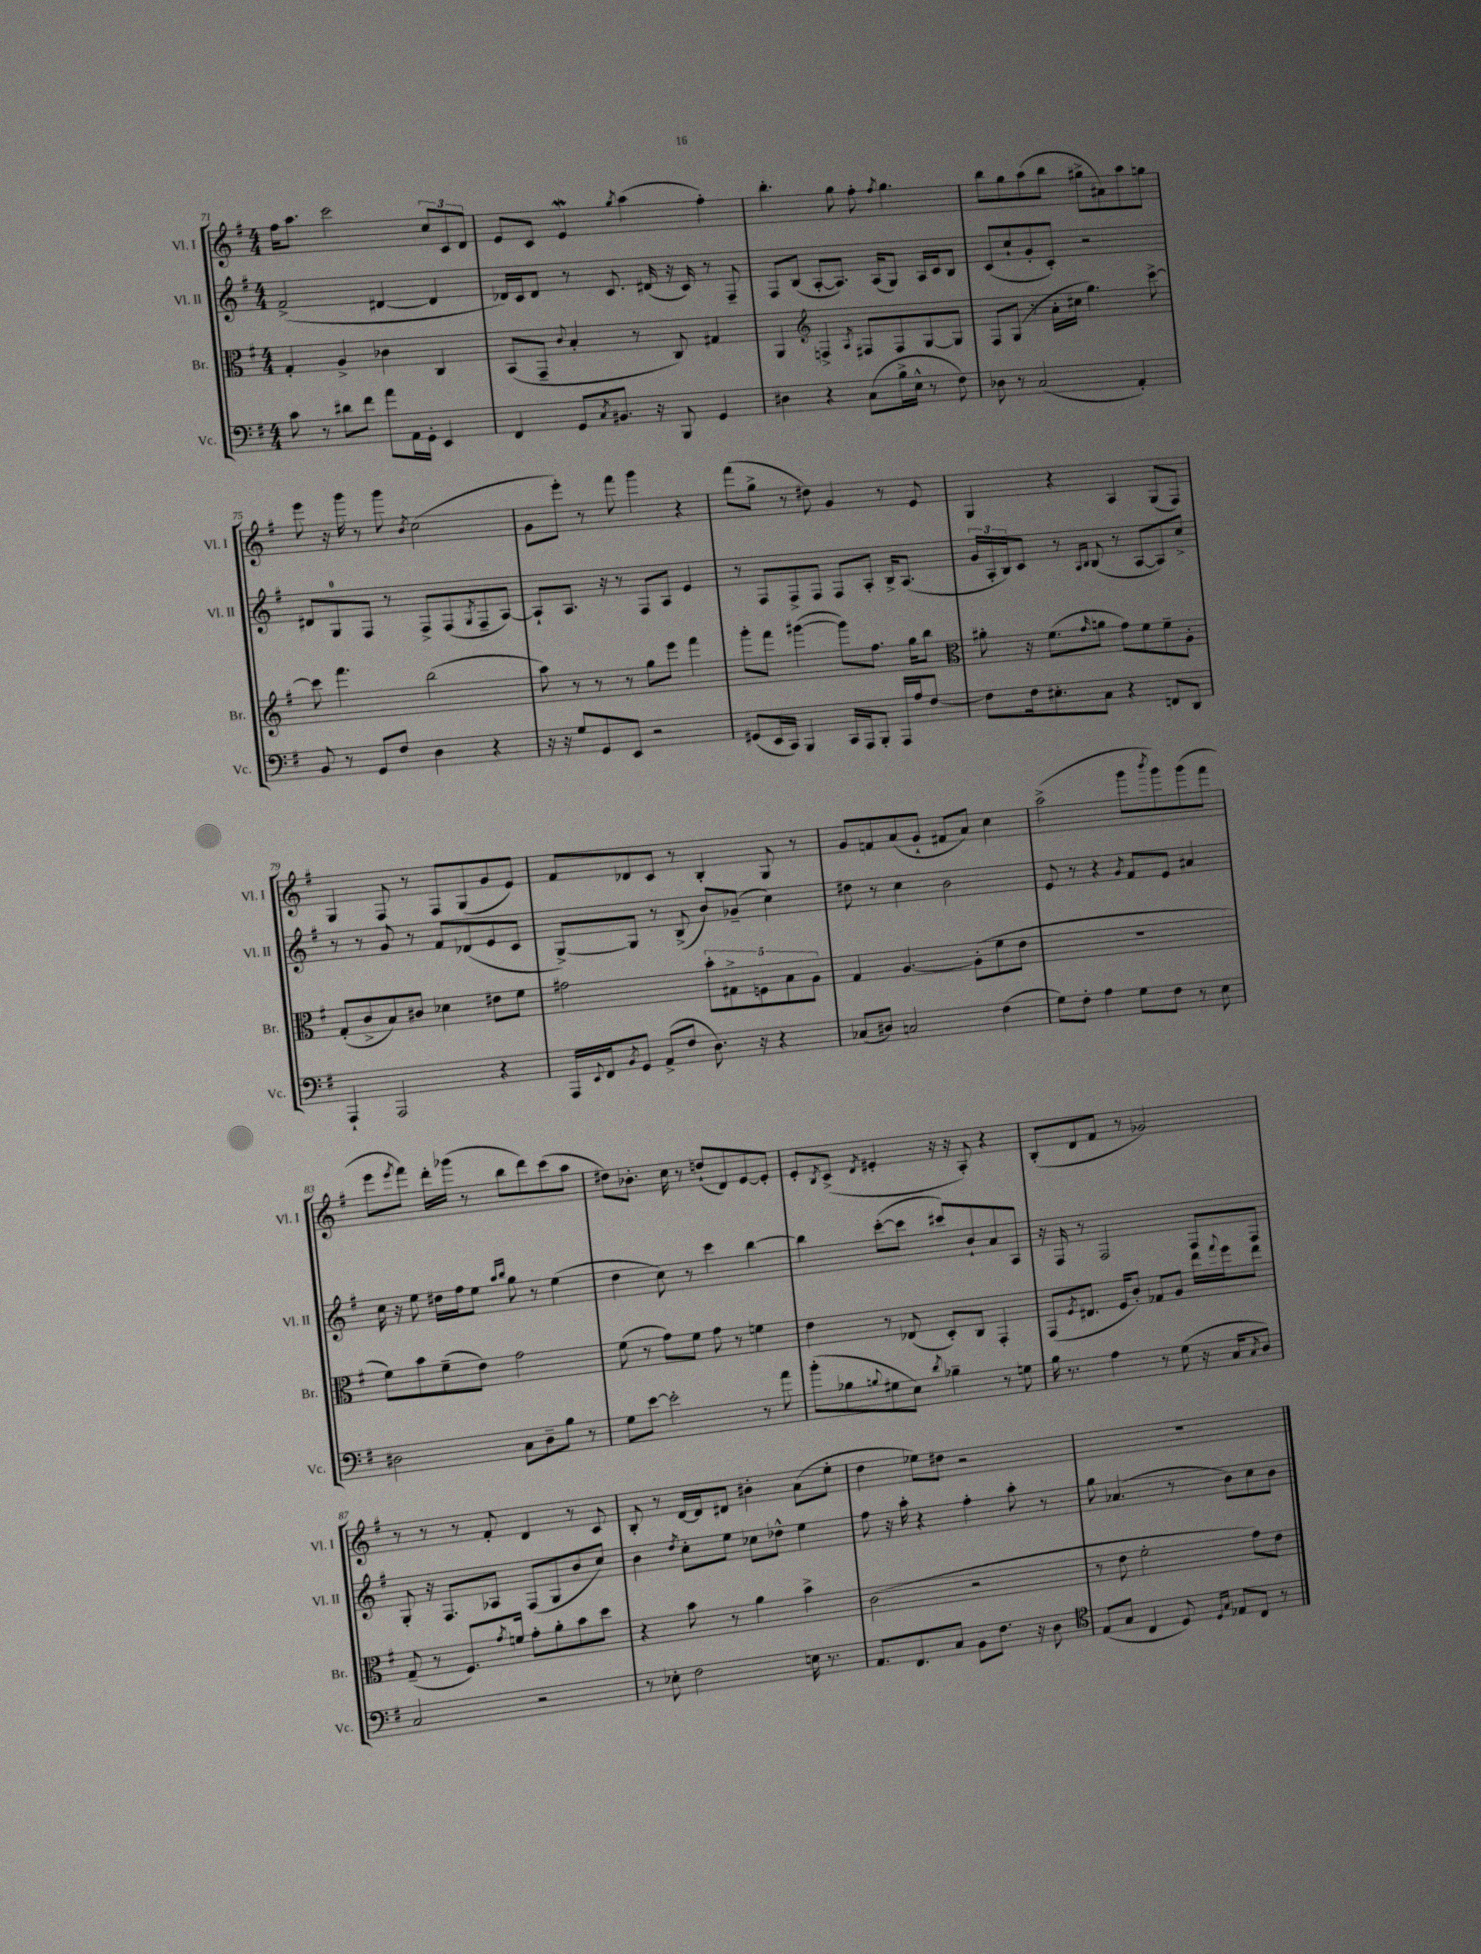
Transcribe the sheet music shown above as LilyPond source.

<<
\new StaffGroup <<
\new Staff = "s0" \with { instrumentName = "Vl. I" shortInstrumentName = "Vl. I" } {
    \clef treble \key g \major \numericTimeSignature \time 4/4
    fis''16 a''8. c'''2 \tuplet 3/2 { c''8 c'8 d'8 } |
    e'8 c'8 e'4\mordent \acciaccatura { g''8 } a''4( fis''4-.) |
    b''4.-. g''8 fis''8-. \acciaccatura { fis''8 } g''4. |
    b''8 g''8 a''8( b''8 gis''8-> ais'8) a''8 g''8 |
    e'''8 r16 g'''16 r8 g'''8 \acciaccatura { b'8 } c''2( |
    g'8 e'''8-.) r8 fis'''8 g'''4 r4 |
    fis'''8( g''8-> r8 dis''8) g'4 r8 e'8 |
    g4 r4 a4 g8( fis8) |
    g4 fis8 r8 fis8 g8( g'8 e'8) |
    fis'8 des'8 c'8 r8 b4-. g8 r8 |
    g'8 f'8 a'8( g'8-! fis'8 a'8) c''4 |
    a''2->( g'''8 \acciaccatura { b'''8 } g'''8) g'''8( fis'''8 |
    e'''8 \acciaccatura { e'''8 } fis'''8) d'''16-. ges'''16( r8 b''8 d'''8) c'''8( a''8 |
    dis''8) bes'8.-. c''16 r8 d''8-!( d'8) e'8~ e'8-. |
    e'8-. \acciaccatura { b8 } c'8->( \acciaccatura { d'8 } eis'4-. r16 r16 a8-.) r4 |
    b8-.( d'8 fis'8 r8 ges'2) |
    r8 r8 r8 fis'8-. d'4 r8 c'8 |
    b8-. r8 d'16~ d'16 dis'8 bis'4-. a'8( e''8-. |
    d''4 ees''8) dis''8 r2 |
    R1 \bar "|." |
}
\new Staff = "s1" \with { instrumentName = "Vl. II" shortInstrumentName = "Vl. II" } {
    \clef treble \key g \major \numericTimeSignature \time 4/4
    fis'2->( dis'4~ dis'4 |
    des'16) c'16 des'8 r8 c'8. dis'16( r16 c'16) r8 fis8-- |
    fis8 b8( a8~-. a8.) a16( g8) a16 c'16 b8 |
    c'8( c''8-! g'8-. c'8-.) r2 |
    dis'8 g8-0 fis8 r8 fis8-> fis8( \acciaccatura { g8 } fis8-- a8~) |
    a8-! a8. r16 r8 fis8 a8 e'4 |
    r8 fis8 fis8-> fis8 fis8 a8-. b16-> a8.( |
    \tuplet 3/2 { g'16 a16-. b16) } c'8 r8 \grace { a16 b16 } b8( r8 a8~ a8) c''8-> |
    r8 r8 g'8 r8 fis'8 des'8( e'8 c'8 |
    g8~->) g8 r8 b8->( b'8) ges'8--( c''4) |
    dis''8 r8 c''4 b'2 |
    e'8 r8 r4 \acciaccatura { g'8 } fis'8 e'8 ais'4 |
    c''16 r16 e''8 dis''16 fis''16 e''8 \grace { a''16 b''16 } g''8 r8 e''4( |
    d''4 c''8) r8 c'''4 b''4~ |
    b''4 c'''8~-.( c'''8 cis'''8) b'8-! a'8 a8 |
    r16 fis16 r8 fis2 fis8 fis8 |
    g8-. r16 fis8. aes8 fis8( g8 b'8 c''8) |
    b'4 \acciaccatura { d''8 } c''8-. e''8 ces''8 des''8-^ e''4 |
    fis''8 r16 a''16-. r4 fis''4-. a''8-. r8 |
    g''8 aes'4.( r8 b'8) c''8 b'8 \bar "|." |
}
\new Staff = "s2" \with { instrumentName = "Br." shortInstrumentName = "Br." } {
    \clef alto \key g \major \numericTimeSignature \time 4/4
    g4-. a4-> ces'4 c4 |
    b,8( g,8-- \appoggiatura { c'8 } b4-. r8 c8) gis4 |
    a,4 \clef treble f4-> \acciaccatura { a8 } fis8 fis8 g8~ g8 |
    fis8 g8( r8 a'16-. cis''16 g''4.) c'''8~-> |
    c'''8 fis'''4. b''2( |
    a''8) r8 r8 r8 g''8 e'''8 fis'''4 |
    g'''8-. fis'''8 gis'''4~( gis'''8) fis''8. g''16 b''8 |
    \clef alto ais'8-. r16 fis'8.( \grace { g'16 } a'8 g'8) fis'8 fis'8-- a8-. |
    g8-.( c'8-> b8) cis'8 des'4 eis'8 fis'8 |
    gis'2 \tuplet 5/4 { b'8-. gis8-> f8 b8 a8 } |
    g4 a4.~ a8-.( fis'8 e'8 |
    R1 |
    fis'8) b'8 fis'8--( e'8) g'2 |
    fis'8( r8 g'8) fis'8 g'8 r8 f'4 |
    e'4 r8 ees8( d8-.) c8 g,4-. |
    g,8( \acciaccatura { fis8 } eis8. fis16 c'8-.) ges8 a8 e''16 \appoggiatura { g''8 } fis''16 e''8 |
    g8--( r8 fis8.) \acciaccatura { g'8 } f'16 g'8-. a'8-. b'8 d''8 |
    r4 b'8 r8 a'4 b'4-> |
    c'2( r2 |
    r8 e'8 fis'2-. g'8) e'8 \bar "|." |
}
\new Staff = "s3" \with { instrumentName = "Vc." shortInstrumentName = "Vc." } {
    \clef bass \key g \major \numericTimeSignature \time 4/4
    c'8 r8 dis'8 fis'8 a'8 a,16 g,16-. e,4 |
    fis,4 g,8 \acciaccatura { c8 } bis,8. r16 b,,8 g,4 |
    dis4 r4 c8( b16-> e16-^ r8 fis8) |
    des8 r8 c2( a,4-.) |
    b,8 r8 g,8 fis8 d4 r4 |
    r16 r16 g8 g,8 e,8 r2 |
    gis,8( e,16 c,16) b,,4 c,16 a,,16 b,,8-. a,,16 a16 fis8~ |
    fis8 fis16 eis8.-. c8 r4 f,8 d,8 |
    a,,4-! a,,2 r4 |
    a,,16 \appoggiatura { e,8 } fis,16 \acciaccatura { b,8 } g,8 a,8->( fis8 d8.) r16 r4 |
    ces8( dis8) c2 fis4( |
    g8) fis8-. a4 g8 fis8 r8 e8 |
    dis2 c8 dis8-- b8 r8 |
    g8 e'8~ e'2-. r8 a'8 |
    b'8-.( bes8 \appoggiatura { b8 } gis8 e8) \acciaccatura { d'8 } bes4-- r8 g8 |
    b16 r8. a4 r8 g8( r16 c16 \acciaccatura { c8 } d8) |
    c2 r2 |
    r8 ees8-. fis2 e16 r8. |
    a,8. fis,8. c8 b,8 fis8. r16 d8 |
    \clef tenor e8( g8 c4 d8) \grace { d16 g16 } ees8 c8 r8 \bar "|." |
}
>>
>>
\layout { \context { \Score currentBarNumber = #71 } }
